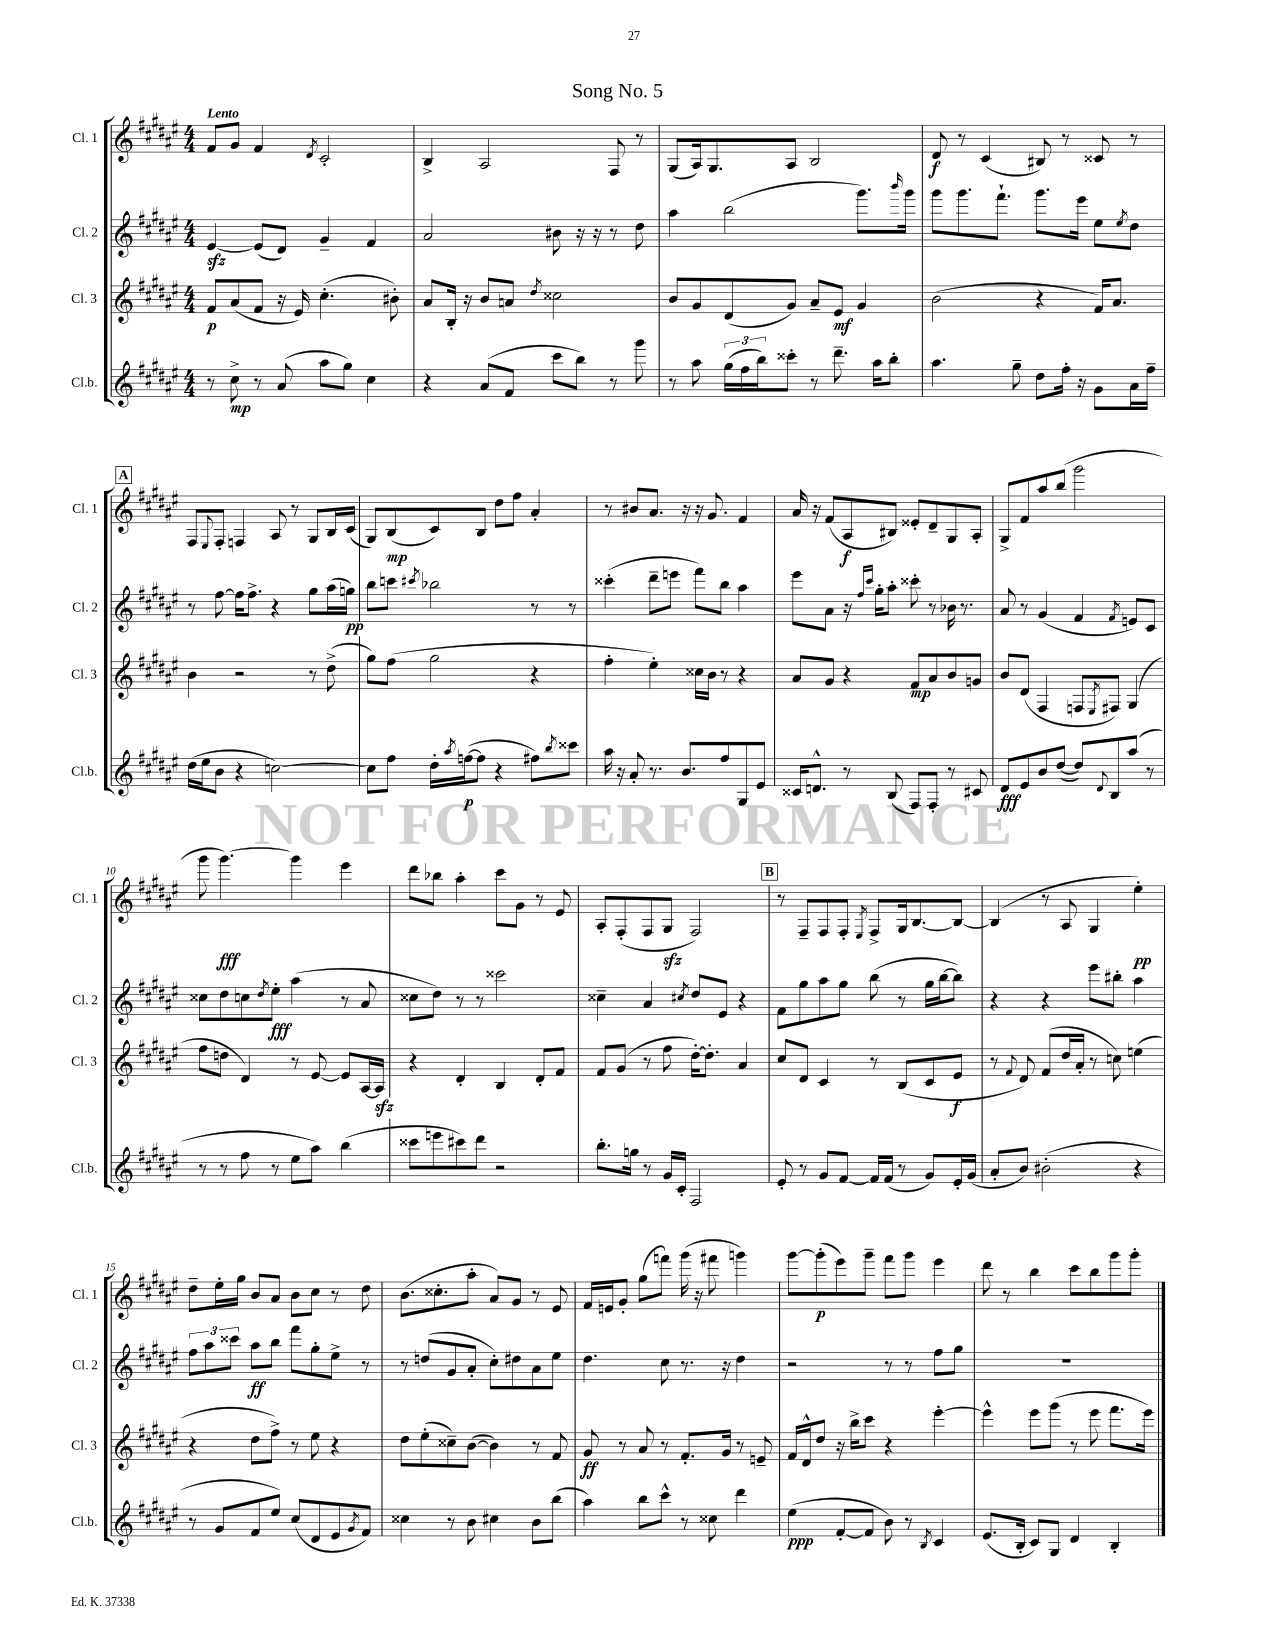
\header { title = "Song No. 5" }
<<
\new StaffGroup <<
\new Staff = "s0" \with { instrumentName = "Cl. 1" shortInstrumentName = "Cl. 1" } {
    \clef treble \key fis \major \numericTimeSignature \time 4/4 \tempo "Lento"
    fis'8 gis'8 fis'4 \acciaccatura { dis'8 } cis'2-. |
    b4-> ais2 fis8 r8 |
    gis8( ais16) gis8. ais8 b2 |
    dis'8\f r8 cis'4( bis8) r8 cisis'8 r8 |
    \mark \markup { \box "A" } fis8 \appoggiatura { eis8 } fis8-. f4 ais8 r8 gis8 b16 cis'16( |
    gis8) b8\mp( cis'8) b8 dis''8 fis''8 ais'4-. |
    r8 bis'8 ais'8. r16 r16 gis'8. fis'4 |
    ais'16 r16 fis'8( ais8\f bis8) eisis'8-. dis'8-- gis8 ais8-. |
    gis8-> fis'8 ais''8 b''8( gis'''2 |
    gis'''8 gis'''4.~\fff) gis'''4 eis'''4 |
    dis'''8 bes''8 ais''4-. cis'''8 gis'8 r8 eis'8 |
    ais8-. fis8-.( fis8 gis8\sfz fis2) |
    \mark \markup { \box "B" } r8 fis8-- fis8 fis8-. \acciaccatura { eis8 } fis8-> gis16 b8.~ b8~ |
    b4( r8 ais8 gis4 eis''4-.\pp) |
    dis''8-- eis''16-. gis''16 b'8 ais'8 b'8 cis''8 r8 dis''8 |
    b'8.( cisis''8.-. ais''8-. ais'8) gis'8 r8 eis'8 |
    fis'16 e'16 gis'8-. gis''8( f'''8) gis'''16( r16 fis'''8 g'''4) |
    gis'''8~ gis'''8-.\p( eis'''8) gis'''8-- fis'''8 gis'''8 eis'''4 |
    dis'''8 r8 b''4 cis'''8 b''8 gis'''8 gis'''8-. \bar "|." |
}
\new Staff = "s1" \with { instrumentName = "Cl. 2" shortInstrumentName = "Cl. 2" } {
    \clef treble \key fis \major \numericTimeSignature \time 4/4
    eis'4~\sfz eis'8( dis'8) gis'4-- fis'4 |
    ais'2 bis'8 r16 r16 r8 dis''8 |
    ais''4 b''2( gis'''8.) \grace { b'''16 } gis'''16 |
    gis'''8 gis'''8. fis'''8.-! gis'''8. eis'''16 eis''8 \acciaccatura { eis''8 } dis''8 |
    \mark \markup { \box "A" } r8 fis''8~ fis''16 fis''8.-> r4 gis''8 ais''16( g''16\pp) |
    b''8 c'''8 \acciaccatura { cis'''8 } bes''2 r8 r8 |
    cisis'''4-.( dis'''8-- e'''8 fis'''8) b''8 ais''4 |
    eis'''8 ais'8 r16 \grace { fis''16 cis'''16 } gis''16-. ais''8-. cisis'''8-. r8 bes'16 r8. |
    ais'8 r8 gis'4( fis'4 \acciaccatura { fis'8 } e'8) cis'8 |
    cisis''8 dis''8 c''8 \acciaccatura { dis''8 } eis''8-.\fff ais''4( r8 ais'8 |
    cisis''8 dis''8) r8 r8 cisis'''2 |
    cisis''4-- ais'4 \acciaccatura { cis''8 } dis''8 eis'8 r4 |
    \mark \markup { \box "B" } fis'8 gis''8 ais''8 gis''8 b''8( r8 gis''16 b''16~ b''8) |
    r4 r4 eis'''8 bis''8-. ais''4 |
    \tuplet 3/2 { fis''8 ais''8 cisis'''8 } ais''8\ff b''8 fis'''8 gis''8-. eis''8-> r8 |
    r8 d''8( gis'8 ais'8-. cis''8-.) dis''8 ais'8 eis''8 |
    dis''4. cis''8 r8. r16 dis''4 |
    r2 r8 r8 fis''8 gis''8 |
    R1 \bar "|." |
}
\new Staff = "s2" \with { instrumentName = "Cl. 3" shortInstrumentName = "Cl. 3" } {
    \clef treble \key fis \major \numericTimeSignature \time 4/4
    fis'8\p ais'8( fis'8 r16 eis'16) cis''4.-.( bis'8-.) |
    ais'8 b16-. r16 b'8 a'8 \acciaccatura { dis''8 } cisis''2 |
    b'8 gis'8 dis'8( gis'8) ais'8-- eis'8\mf gis'4 |
    b'2( r4 fis'16) ais'8. |
    \mark \markup { \box "A" } b'4 r2 r8 dis''8->( |
    gis''8) fis''8( gis''2 r4 |
    fis''4-. eis''4-.) cisis''16 b'16 r8 r4 |
    ais'8 gis'8 r4 fis'8\mp ais'8 b'8 g'8 |
    b'8 dis'8( fis4 f8 \acciaccatura { eis8 } fis8) gis4( |
    fis''8 d''8 dis'4) r8 eis'8~ eis'8 ais16~ ais16\sfz |
    r4 dis'4-. b4 dis'8-. fis'8 |
    fis'8 gis'8( r8 fis''8 dis''16~-.) dis''8.-. ais'4 |
    \mark \markup { \box "B" } cis''8 dis'8 cis'4 r8 b8( cis'8 eis'8\f |
    r8 \appoggiatura { fis'8 } dis'8) fis'8( dis''16 ais'16-. r8 c''8) e''4( |
    r4 dis''8 fis''8->) r8 eis''8 r4 |
    dis''8 eis''8-.( cisis''8--) b'8~( b'4) r8 fis'8 |
    gis'8\ff r8 ais'8 r8 fis'8.-. gis'16 r8 e'8-- |
    fis'16 dis'16-^ dis''8 r16 b''16-> cis'''8 r4 eis'''4~-. |
    eis'''4-^ eis'''8 gis'''8( r8 eis'''8 fis'''8. eis'''16) \bar "|." |
}
\new Staff = "s3" \with { instrumentName = "Cl.b." shortInstrumentName = "Cl.b." } {
    \clef treble \key fis \major \numericTimeSignature \time 4/4
    r8 cis''8->\mp r8 ais'8( ais''8 gis''8) cis''4 |
    r4 ais'8( fis'8 cis'''8 b''8) r8 gis'''8 |
    r8 ais''8 \tuplet 3/2 { gis''16( fis''16 b''16) } cisis'''8-. r8 dis'''8.-- ais''16 b''8-. |
    ais''4. gis''8-- dis''8 fis''16-. r16 gis'8 ais'16 fis''16-- |
    \mark \markup { \box "A" } dis''16( eis''16 b'8 r4 c''2~) |
    c''8 fis''8 dis''16-. \acciaccatura { ais''8 } f''16~\p( f''8 r4 fis''8) \acciaccatura { b''8 } cisis'''8 |
    ais''16 r16 ais'8-. r8. b'8. fis''8 gis8 eis'8 |
    cisis'16 d'8.-^ r8 b8( fis8) fis8-. r8 cis'8 |
    dis'8\fff eis'8 b'8 dis''8~( dis''8) \appoggiatura { dis'8 } b8 ais''8( r8 |
    r8 r8 fis''8 r8 eis''8 ais''8) b''4( |
    cisis'''8 e'''8 cis'''8) dis'''8 r2 |
    b''8.-. g''16 r8 gis'16 cis'16-. fis2 |
    \mark \markup { \box "B" } eis'8-. r8 gis'8 fis'8~ fis'16 fis'16( r8 gis'8) eis'16-. gis'16( |
    ais'8-. b'8) bis'2-.( r4 |
    r8 gis'8 fis'8 eis''8) cis''8( dis'8 eis'8 \acciaccatura { gis'8 } fis'8) |
    cisis''4 r8 b'8 cis''4 b'8 b''8( |
    ais''4) b''8 cis'''8-^ r8 cisis''8 dis'''4 |
    eis''4\ppp( fis'8~-. fis'8 b'8) r8 \acciaccatura { b8 } cis'4 |
    eis'8.( b16-. cis'8) gis8 dis'4 b4-. \bar "|." |
}
>>
>>
